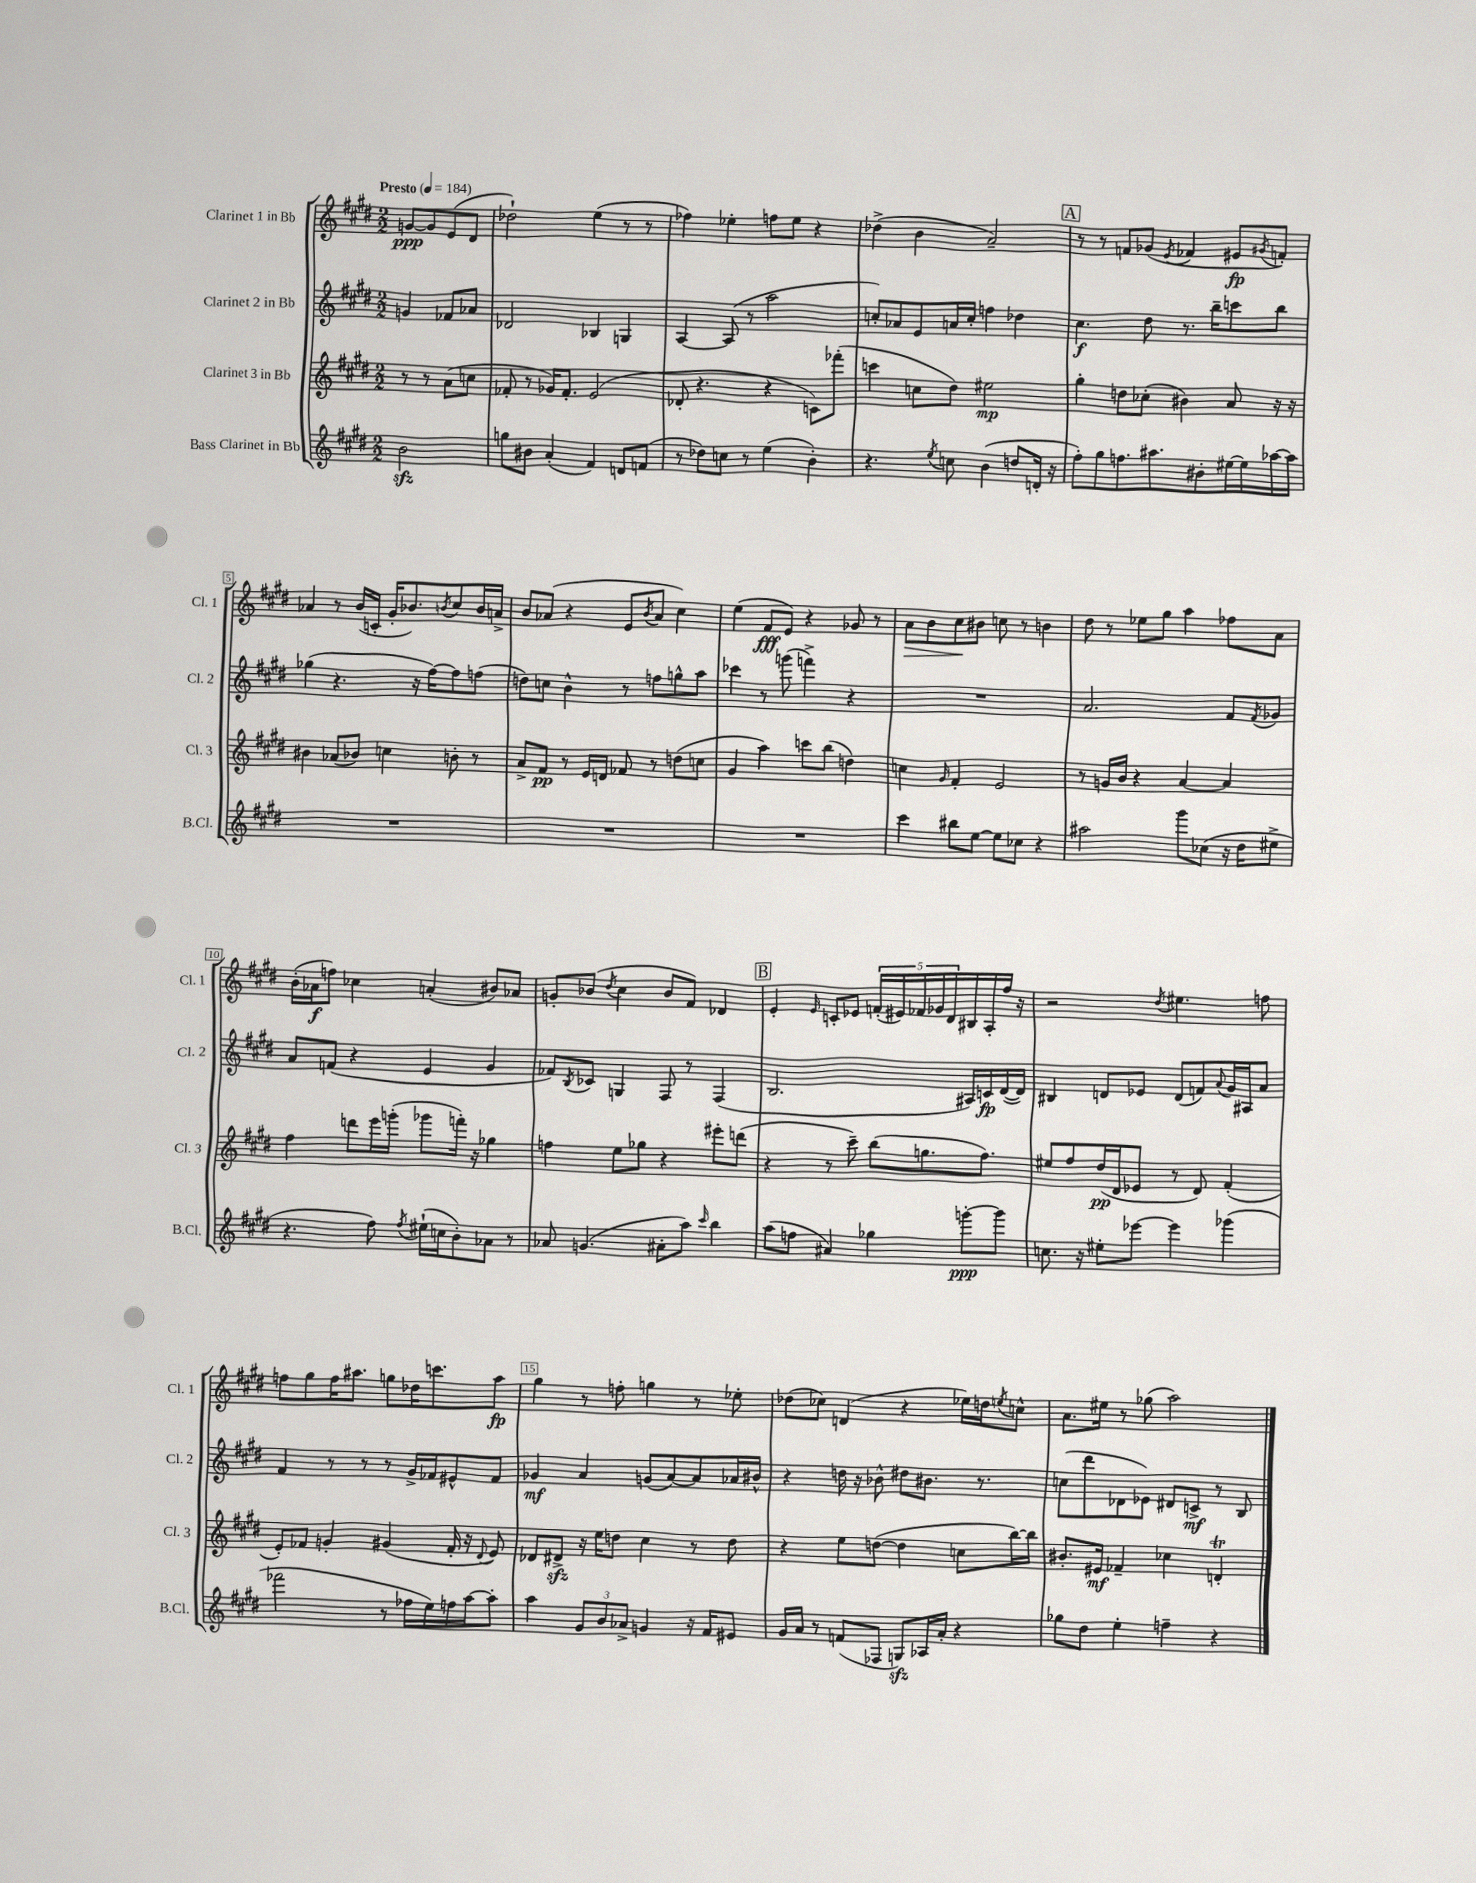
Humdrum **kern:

**kern	**kern	**kern	**kern
*staff4	*staff3	*staff2	*staff1
*clefG2	*clefG2	*clefG2	*clefG2
*k[f#c#g#d#]	*k[f#c#g#d#]	*k[f#c#g#d#]	*k[f#c#g#d#]
*M2/2	*M2/2	*M2/2	*M2/2
*MM184	*MM184	*MM184	*MM184
2b\	8r	4g/	[8g/L
.	8r	.	8g/]
.	(8a\L	8f-/L	(8e/
.	8cc\J	8a-/J	8d#/J
=	=	=	=
8gg\L	8f-'/	2d-/	2dd-`\)
8b#\J	8r	.	.
(4a'/	16g-/LK)	.	.
.	8.f-'/J	.	.
4f#/)	(2e/	4B-/	(4ee\
8d/L	.	4G/	8r
(8f/J	.	.	8r
=	=	=	=
8r	8d-'/	[4A/	4ff-\)
8dd-\L)	4.r	.	.
8cc\J	.	(8A/]	4ee-'\
8r	.	8r	.
(4ee\	4r	2aa\	8ff\L
.	.	.	8ee-\J
4b'\)	8c\L)	.	4r
.	(8fff-'\J	.	.
=	=	=	=
4.r	4ccc\	8cc'/L)	(4dd-^\
.	.	8a-/	.
.	8cc\L	8e/	4b\
8qee/	.	.	.
8cc\	8dd#\J)	16a/L	.
.	.	16cc'/JJ	.
(4b\	2ee#\	4ff\	2a~/)
8dd/L	.	4dd-\	.
16d'/Jk	.	.	.
16r	.	.	.
=	=	=	=
8ff#'\L)	4gg#'\	4.cc#\	8r
8gg#\	.	.	8r
8.ff\	8dd\L	.	8f/L
.	(8cc-'\J	8dd#\	(8g-/J
8.aa#\	.	.	.
.	.	.	8qe/
.	4b#\)	8.r	4f-/
8b#'\	.	.	.
.	.	16bb~\LK	.
[16ee#\L	8a/	8ccc\	8e#/L
16ee#\]	.	.	.
.	.	.	8qg#/
[16aa-\	16r	8bb\J	8f'/J)
16aa-\]JJ	16r	.	.
=	=	=	=
1r	4b#\	(4gg-\	4a-/
.	(8a-/L	4.r	8r
.	8b-/J)	.	(16b/LL
.	.	.	16c'/JJ
.	4cc\	.	16g#'/LK
.	.	.	8.b-/)
.	.	16r	.
.	.	[16ff#\LK)	.
.	.	.	8qb/
.	8b'\	8ff#\]	8cc#/
.	8r	(8ff\J	16b/L
.	.	.	16a^/JJ
=	=	=	=
1r	8a^/L	8dd\L)	8b/L
.	8f#/J	8cc\J	(8a-/J
.	8r	4b^^\	4r
.	16e/LL	.	.
.	16d/JJ	.	.
.	8f-/	8r	8e/L
.	.	.	8qb/
.	8r	8ff\L	8a-/J
.	(8dd\L	8gg^^\	4cc#\)
.	8cc\J	8aa\J	.
=	=	=	=
1r	4g#/	4ccc-\	(4ee\
.	4aa\)	8r	8f#/L
.	.	(8ggg\	8e/J)
.	8ccc\L	4fff^\)	4r
.	(8bb\J	.	.
.	4dd\)	4r	8g-/
.	.	.	8r
=	=	=	=
4ccc#\	4cc\	1r	8a\L
.	.	.	8b\
.	16qqg#/	.	.
8bb#\L	4f#'/	.	8cc#\
[8ee\J	.	.	8b#\J
8ee\]L	2e/	.	8cc\
8cc-\J	.	.	8r
4r	.	.	4b\
=	=	=	=
2aa#\	8r	2.a/	8dd#\
.	16g/LL	.	8r
.	16b/JJ	.	.
.	4r	.	8ee-\L
.	.	.	8gg#\J
8ggg#\L	[4a/	.	4aa\
(8cc-\J	.	.	.
16r	4a/]	8f#/L	8ff-\L
16dd#\LK	.	.	.
.	.	8qf#/	.
8ee#^\J	.	8g-/J	8a\J
=	=	=	=
4.r	4ff#\	8a/L	(16b'\LL
.	.	.	16a-\J
.	.	(8f/J	8ff\J)
.	8ddd\L	4r	4cc-\
8ff#\)	16eee\L	.	.
.	(16ggg'\JJ	.	.
8qff#/	.	.	.
(16ee#`\LL	8ggg-\L	4e/	(4a'/
16cc\J	.	.	.
8b'\)	16fff'\Jk)	.	.
.	16r	.	.
8a-\J	4gg-\	4g#/	8b#/L)
8r	.	.	8a-/J
=	=	=	=
8a-/	4ff\	8f-/L)	8g'/L
.	.	8qB/	.
(4.g/	.	8c-/J	(8b-/J
.	.	.	8qdd#/
.	8ee\L	4G/	4cc#\
.	8gg-\J	.	.
8a#'\L	4r	8F#/	8b-/L
8aa\J)	.	8r	8f#/J)
16qqccc#/	.	.	.
4bb\	8eee#'\L	(4F#/	4d-/
.	(8ddd\J	.	.
=	=	=	=
(8aa\L	4r	2.B/	4e'/
8ff\J	.	.	.
.	.	.	16qqe/
4a#/)	8r	.	8c'/L
.	8ccc#~\)	.	8e-/J
4gg-\	(8bb\L	.	(20f'/LL
.	.	.	20e#/)
.	.	.	20f-/
.	8.gg\	.	.
.	.	.	20g-/
.	.	.	20d#/
[8ggg'\L	.	16A#/LL)	16B#/
.	8.ff#\J)	16c/	16A'/
8ggg\]J	.	([16d#/	16ff#/JJ
.	.	16d#/]JJ)	16r
=	=	=	=
8.cc\	8ee#/L	4B#/	2r
.	8ff#/	.	.
16r	.	.	.
8ee#'\L	(16dd#/L	8d/L	.
.	16d#/J	.	.
[8eee-\J	8e-/J	8e-/J	.
.	.	.	8qdd#/
4eee-\]	8r	(8d/L	4.ee#\
.	8d#/)	8f/)	.
.	.	8qqa/	.
(4ggg-\	(4f#'/	16g#/L	.
.	.	16A#/J	.
.	.	8a/J	8ff\
=	=	=	=
2fff-\	8e'/L)	4f#/	8ff\L
.	8f-/J	.	8gg#\
.	4g'/	8r	16ff\K
.	.	.	8.aa#\J
.	.	8r	.
8r	(4g#/	8r	8gg\L
16ff-\LL	.	16g#^/LL	16dd-\K
16ee\)	.	16f-/J	8.ccc\
16ff\	16f-'/	8e#^^/	.
[16aa\J	16r	.	.
.	8qqd#/	.	.
8aa'\]J	8e/)	8f-/J	8aa#\J
=	=	=	=
4aa\	8d-/L	4g-/	4gg#\
.	8d#^/J	.	.
12g#/L	16r	4a/	8r
.	16ee\LK	.	.
12b/	.	.	.
.	8dd\J	.	8ff'\
12a-^/J	.	.	.
4g/	4cc#\	(8g/L	4gg\
.	.	[8a/)	.
16r	8r	8a/]	8r
16f#/LK	.	.	.
8e#/J	8dd\	16a-/L	8ee-'\
.	.	16b#^^/JJ	.
=	=	=	=
16g#/LL	4r	4r	(8dd-\L
16a/JJ	.	.	.
8r	.	.	8cc-\J)
(8f/L	8ee\L	16dd\	(4d/
.	.	16r	.
8F-/J	([8dd\J	8b-^^\	.
8G/L)	4dd\]	8dd#\L	4r
16A-/L	.	8.b#\J	.
16a'/JJ	.	.	.
4r	8cc\L	.	16ee-\LL)
.	.	8.r	16dd\J
.	.	.	8qee/
.	[16bb\L)	.	8cc^^\J
.	16bb\]JJ	.	.
=	=	=	=
8gg-\L	8.b#'/L	(8cc\L	8.a\L
8dd#\J	.	8ddd#\	.
.	16e#/Jk	.	16ee#\Jk
4ee'\	4f-~/	8d-\	8r
.	.	8e-\J)	(8gg-\
4ff~\	4cc-\	8d#/L	2aa\)
.	.	8c^/J	.
4r	4d'/	8r	.
.	.	8B/	.
==	==	==	==
*-	*-	*-	*-
